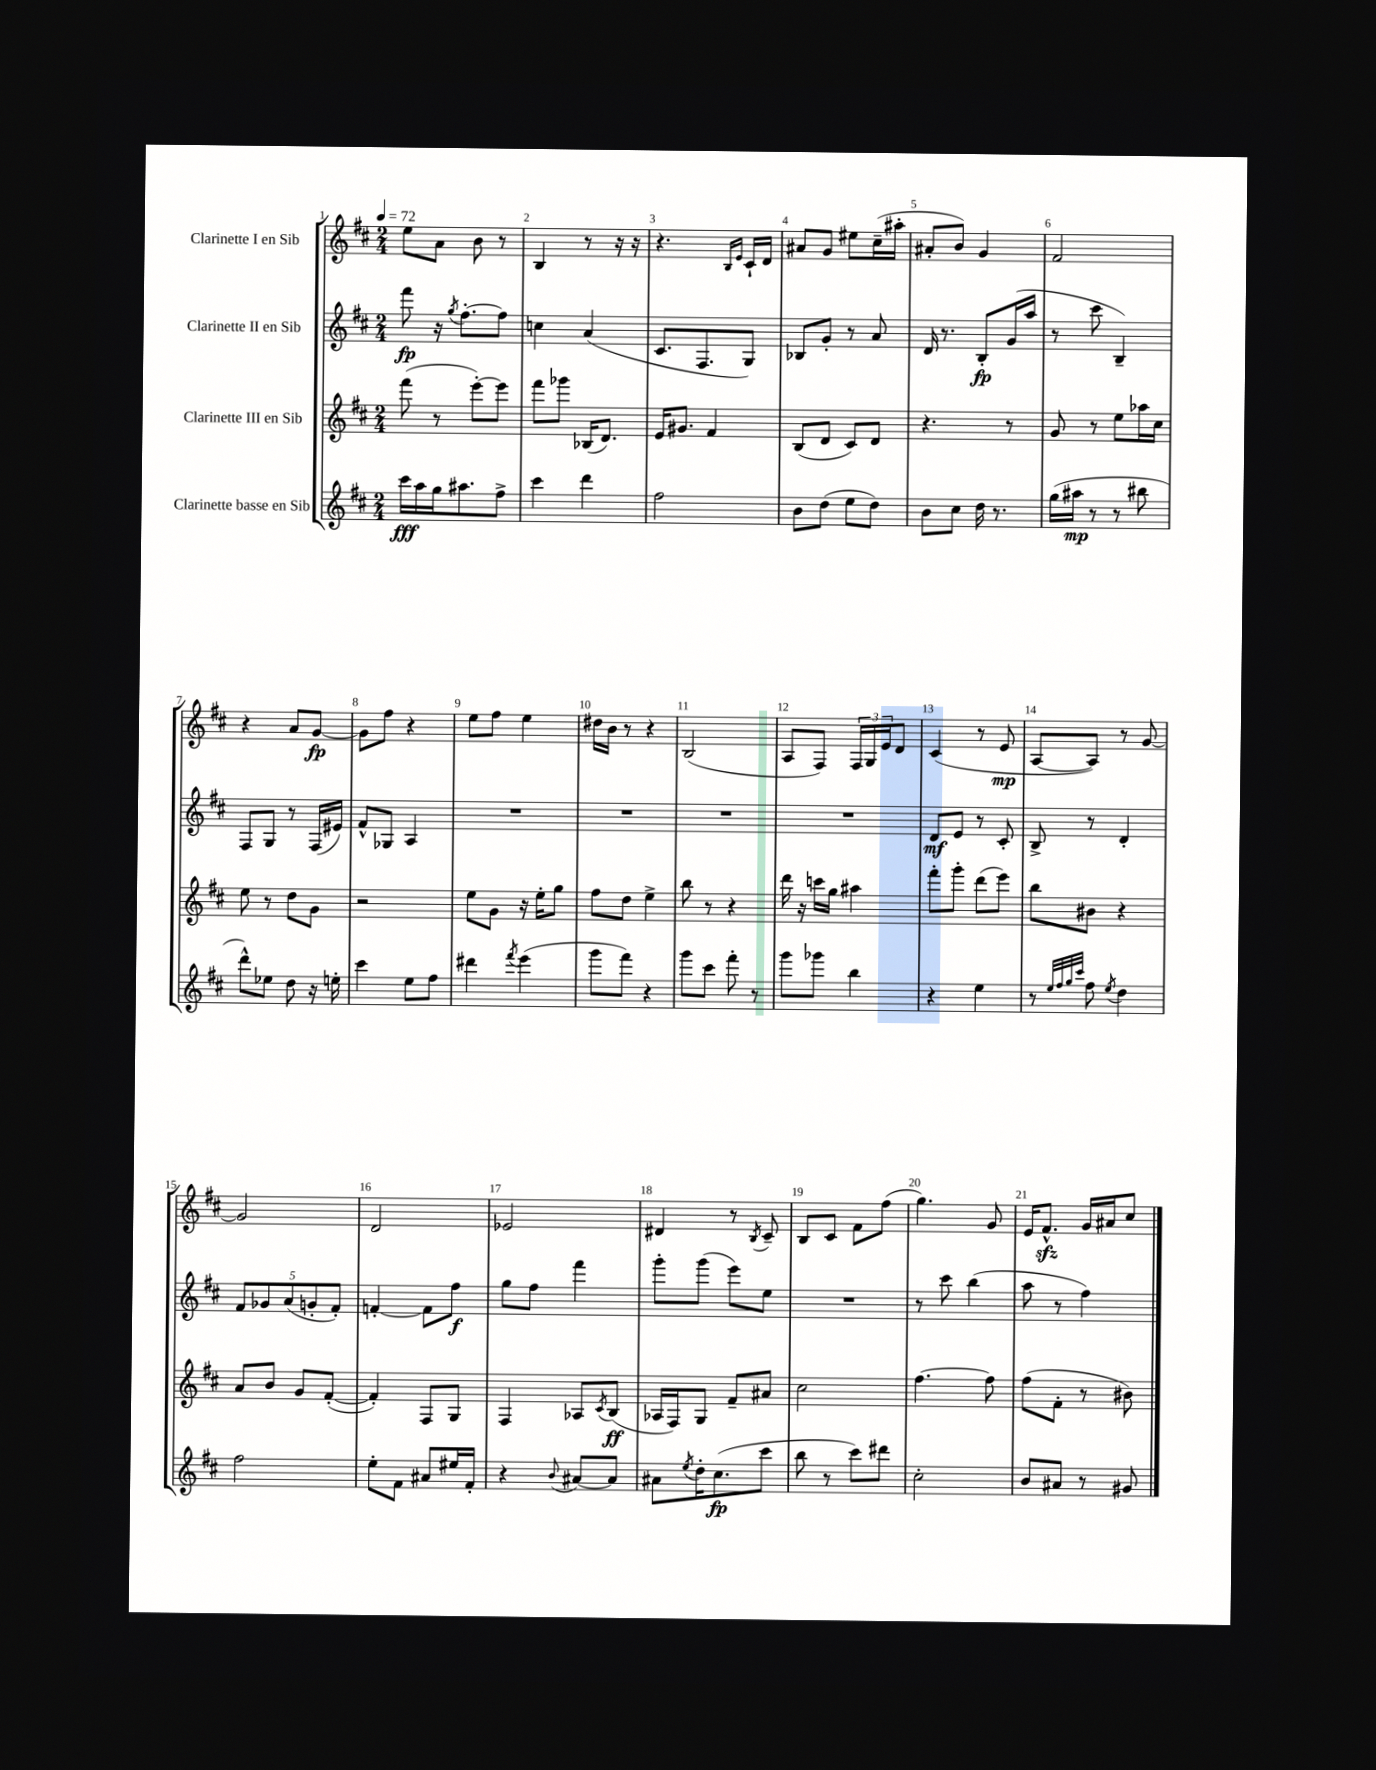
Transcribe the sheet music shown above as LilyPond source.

<<
\new StaffGroup <<
\new Staff = "s0" \with { instrumentName = "Clarinette I en Sib" } {
    \clef treble \key d \major \numericTimeSignature \time 2/4 \tempo 4 = 72
    e''8 a'8 b'8 r8 |
    b4 r8 r16 r16 |
    r4. \grace { b16 e'16 } cis'16-! d'16 |
    ais'8 g'8 eis''8 cis''16--( ais''16-. |
    ais'8-. b'8) g'4 |
    fis'2 |
    r4 a'8 g'8~\fp |
    g'8 fis''8 r4 |
    e''8 fis''8 e''4 |
    dis''16 b'16 r8 r4 |
    b2( |
    a8 fis8) \tuplet 3/2 { fis16 g16 e'16 } d'8 |
    cis'4( r8 e'8\mp |
    a8~ a8) r8 g'8~ |
    g'2 |
    d'2 |
    ees'2 |
    dis'4 r8 \acciaccatura { b8 } cis'8-- |
    b8 cis'8 fis'8 fis''8( |
    g''4.) g'8 |
    e'16 fis'8.-^\sfz g'16 ais'16 cis''8 \bar "|." |
}
\new Staff = "s1" \with { instrumentName = "Clarinette II en Sib" } {
    \clef treble \key d \major \numericTimeSignature \time 2/4
    fis'''8\fp r16 \acciaccatura { g''8 } fis''8.~-. fis''8 |
    c''4 a'4( |
    cis'8. fis8. g8) |
    bes8 g'8-. r8 a'8 |
    d'16 r8. b8-.\fp g'16( a''16 |
    r8 cis'''8 b4--) |
    fis8 g8 r8 fis16( eis'16) |
    fis'8-^ ges8 a4 |
    R2 |
    R2 |
    R2 |
    R2 |
    d'8\mf e'8 r8 cis'8-. |
    b8-> r8 d'4-. |
    \tuplet 5/4 { fis'8 ges'8 a'8( g'8-. fis'8-.) } |
    f'4~-. f'8 fis''8\f |
    g''8 fis''8 fis'''4 |
    g'''8-. g'''8( e'''8) e''8 |
    R2 |
    r8 cis'''8 b''4( |
    a''8 r8 fis''4) \bar "|." |
}
\new Staff = "s2" \with { instrumentName = "Clarinette III en Sib" } {
    \clef treble \key d \major \numericTimeSignature \time 2/4
    fis'''8( r8 e'''8~-.) e'''8 |
    fis'''8 ges'''8 bes16( d'8.) |
    e'16 gis'8. fis'4 |
    b8( d'8 cis'8) d'8 |
    r4. r8 |
    g'8 r8 e''8 aes''16 cis''16 |
    e''8 r8 d''8 g'8 |
    r2 |
    e''8 g'8 r16 e''16-. g''8 |
    fis''8 d''8 e''4-> |
    b''8 r8 r4 |
    d'''16 r16 c'''16 g''16 ais''4 |
    fis'''8-. g'''8-. d'''8( e'''8) |
    b''8 bis'8 r4 |
    a'8 b'8 g'8 fis'8~-.( |
    fis'4-.) fis8 g8 |
    fis4 aes8 \acciaccatura { cis'8 } b8\ff( |
    aes16 fis16) g8 fis'8-- ais'8 |
    cis''2 |
    fis''4.~ fis''8 |
    fis''8( fis'8-. r8 bis'8) \bar "|." |
}
\new Staff = "s3" \with { instrumentName = "Clarinette basse en Sib" } {
    \clef treble \key d \major \numericTimeSignature \time 2/4
    cis'''16\fff a''16 g''16 ais''8. fis''8-> |
    cis'''4 d'''4 |
    fis''2 |
    b'8 d''8( e''8 d''8) |
    b'8 cis''8 d''16 r8. |
    g''16( ais''16\mp r8 r8 bis''8 |
    d'''8-^) ees''8 d''8 r16 e''16-. |
    cis'''4 e''8 fis''8 |
    dis'''4 \acciaccatura { fis'''8 } e'''4( |
    g'''8 fis'''8) r4 |
    g'''8 cis'''8 fis'''8-. r8 |
    g'''8 ges'''8 b''4 |
    r4 e''4 |
    r8 \grace { e''32 fis''32 g''32 cis'''32 } fis''8 \acciaccatura { e''8 } d''4 |
    fis''2 |
    e''8-. fis'8 ais'8 eis''16 fis'16-. |
    r4 \appoggiatura { b'8 } ais'8~ ais'8 |
    ais'8 \acciaccatura { e''8 } d''16-. cis''8.\fp( cis'''8 |
    b''8 r8 cis'''8) dis'''8 |
    cis''2-. |
    b'8 ais'8 r8 gis'8 \bar "|." |
}
>>
>>
\layout { \context { \Score \override BarNumber.break-visibility = ##(#f #t #t) barNumberVisibility = #all-bar-numbers-visible } }
